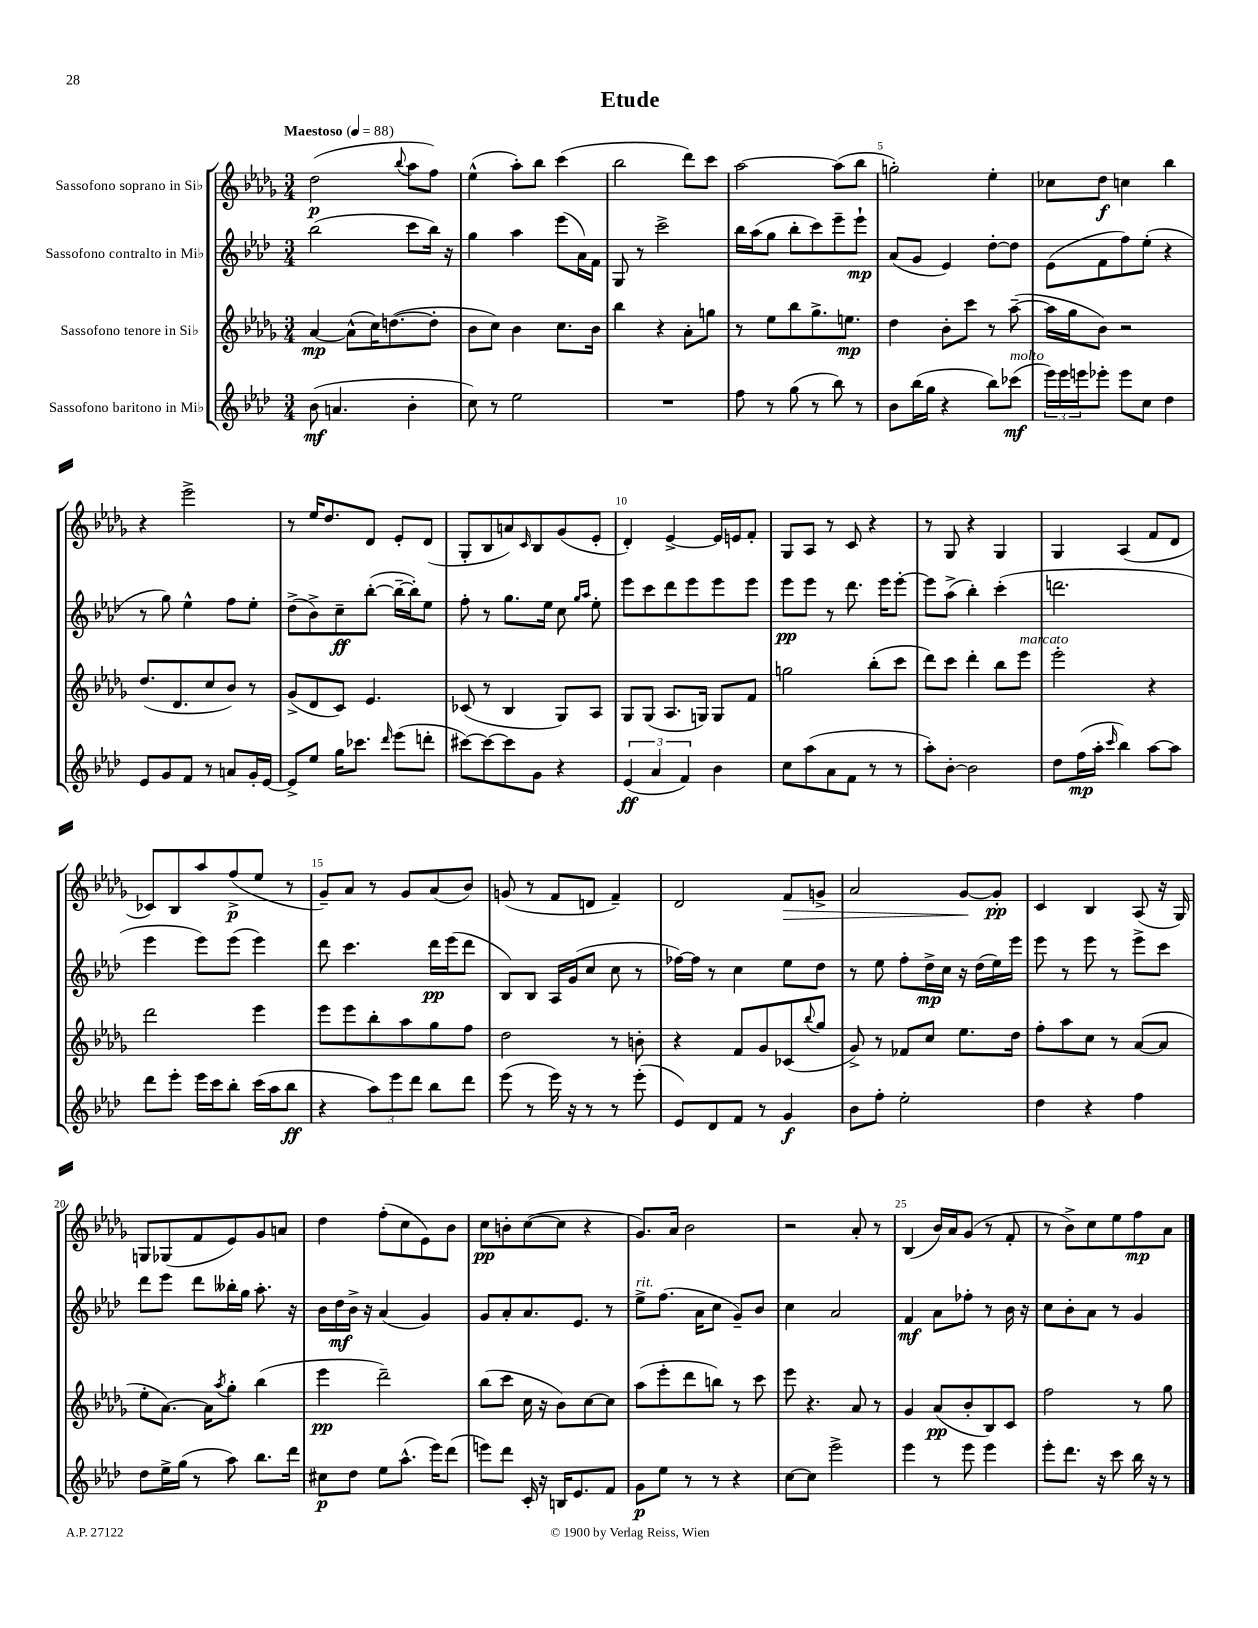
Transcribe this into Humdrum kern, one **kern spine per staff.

**kern	**kern	**kern	**kern
*staff4	*staff3	*staff2	*staff1
*clefG2	*clefG2	*clefG2	*clefG2
*k[b-e-a-d-]	*k[b-e-a-d-g-]	*k[b-e-a-d-]	*k[b-e-a-d-g-]
*M3/4	*M3/4	*M3/4	*M3/4
*MM88	*MM88	*MM88	*MM88
(8b-	[4a-	(2bb-	(2dd-
4.a	.	.	.
.	(8a-^^]	.	.
.	16cc)	.	.
.	([8.dd	.	.
.	.	.	8qqbb-
4b-'	.	8ccc	8aa-
.	8dd']	16bb-)	8ff)
.	.	16r	.
=	=	=	=
8cc)	8b-	4gg	(4ee-^^
8r	8cc)	.	.
2ee-	4b-	4aa-	8aa-')
.	.	.	8bb-
.	8.cc	(8eee-	(4ccc
.	.	16a-)	.
.	16b-	16f	.
=	=	=	=
2.r	4bb-	8G	2bb-
.	.	8r	.
.	4r	2ccc^	.
.	8a-'	.	8ddd-)
.	8gg	.	8ccc
=	=	=	=
8ff	8r	16bb-	[2aa-
.	.	(16aa-	.
8r	8ee-	8gg	.
(8gg	8bb-	8bb-'	.
8r	8.gg-^	8ccc)	.
8bb-)	.	8eee-~	(8aa-]
.	8.ee	.	.
8r	.	8eee-`	8bb-
=	=	=	=
8b-	4dd-	(8a-	2gg')
(16bb-	.	8g	.
16gg	.	.	.
4r	8b-'	4e-)	.
.	8ccc	.	.
8bb-)	8r	[8dd-'	4ee-'
(8ccc-	([8aa-~	8dd-]	.
=	=	=	=
24eee-)	16aa-]	(8e-	8cc-
24eee-	.	.	.
.	16gg-	.	.
24eee	.	.	.
8eee-'	8b-)	8f	8dd-
8eee-	2r	8ff)	4cc
8cc	.	(8ee-'	.
4dd-	.	4r	4bb-
=	=	=	=
8e-	(8.dd-	8r	4r
8g	.	8gg)	.
.	8.d-	.	.
8f	.	4ee-^^	2eee-^
8r	8cc	.	.
8a	8b-)	8ff	.
16g'	8r	8ee-'	.
[16e-	.	.	.
=	=	=	=
8e-^]	(8g-^	(8dd-^	8r
8ee-	8d-	8b-^)	16ee-
.	.	.	8.dd-
16gg	8c)	8cc~	.
8.ccc-	.	.	.
.	4.e-	([8bb-'	8d-
16qqddd-	.	.	.
(8eee-	.	16bb-~_	8e-'
.	.	16bb-'])	.
8ddd'	.	8ee-	(8d-
=	=	=	=
[8ccc#)	(8c-	8ff'	8G-'
8ccc#_	8r	8r	8B-
8ccc#]	4B-	8.gg	8a)
.	.	.	16qqc
8g	.	.	8B-
.	.	16ee-	.
4r	8G-)	8cc	(8g-
.	.	16qqgg	.
.	.	16qqaa-	.
.	8A-	8ee-'	8e-'
=	=	=	=
(6e-	8G-	8eee-	4d-')
.	(8G-	8ccc	.
6a-	.	.	.
.	8.A-	8ddd-	[4e-^
6f)	.	.	.
.	.	8eee-	.
.	16G)	.	.
4b-	8G	8eee-	16e-]
.	.	.	16e
.	8f	8eee-	8f'
=	=	=	=
8cc	2gg	8eee-	8G-
(8aa-	.	8eee-	8A-
8a-	.	8r	8r
8f	.	8.ddd-	8c
8r	(8bb-'	.	4r
.	.	16eee-	.
8r	8ccc	[8eee-'	.
=	=	=	=
8aa-')	8ddd-)	8eee-]	8r
[8b-'	8ccc	(8aa-^	8G-
2b-]	4ddd-'	4bb-')	4r
.	8bb-	(4ccc'	4G-
.	8eee-	.	.
=	=	=	=
8dd-	2eee-'	2.ddd	4G-
(16ff	.	.	.
16aa-'	.	.	.
16qqccc	.	.	.
4bb-)	.	.	(4A-
[8aa-	4r	.	8f
8aa-]	.	.	8d-
=	=	=	=
8ddd-	2ddd-	4eee-	8c-)
8eee-'	.	.	8B-
16eee-	.	8eee-)	8aa-
16ccc	.	.	.
8bb-'	.	(8eee-	(8ff^
(16ccc	4eee-	4eee-)	8ee-
16aa-	.	.	.
8bb-	.	.	8r
=	=	=	=
4r	8eee-	8ddd-	8g-~)
.	8eee-	4.ccc	8a-
12aa-)	8bb-'	.	8r
12eee-	.	.	.
.	8aa-	.	8g-
12ddd-	.	.	.
8bb-	8gg-	16ddd-	(8a-
.	.	(16eee-	.
8ddd-	8ff	8ddd-	8b-)
=	=	=	=
(8eee-	2dd-	8B-)	(8g
8r	.	8B-	8r
16eee-)	.	16A-	8f
16r	.	(16g	.
8r	.	8cc	8d
8r	8r	8cc	4f~)
(8eee-'	8b'	8r	.
=	=	=	=
8e-)	4r	[16ff-)	2d-
.	.	16ff-]	.
8d-	.	8r	.
8f	8f	4cc	.
8r	8g-	.	.
4g	(8c-	8ee-	8f
.	8qqbb-	.	.
.	8gg-	8dd-	8g^
=	=	=	=
8b-	8g-^)	8r	2a-
8ff'	8r	8ee-	.
2ee-'	8f-	8ff'	.
.	8cc	16dd-^	.
.	.	16cc	.
.	8.ee-	16r	[8g-
.	.	(16dd-	.
.	.	16ee-)	8g-']
.	16dd-	16eee-	.
=	=	=	=
4dd-	8ff'	8eee-	4c
.	8aa-	8r	.
4r	8cc	8eee-	4B-
.	8r	8r	.
4ff	([8a-	8eee-^	(8A-
.	8a-]	8ccc	16r
.	.	.	16G-)
=	=	=	=
8dd-	8ee-'	8ddd-	8G
16ee-^	[8.a-)	8eee-	(8G-
(16gg	.	.	.
8r	.	8ddd-	8f
.	16a-]	.	.
.	8qaa-	.	.
8aa-)	8gg-'	16bb--'	8e-)
.	.	16gg	.
8.bb-	(4bb-	8.aa-'	8g-
.	.	.	8a
16ddd-	.	16r	.
=	=	=	=
8cc#	4eee-	16b-	4dd-
.	.	16dd-	.
8dd-	.	16b-^	.
.	.	16r	.
8ee-	2ddd-~)	(4a-	(8ff'
(8.aa-^^	.	.	8cc
.	.	4g)	8e-)
16eee-)	.	.	.
(8ddd-	.	.	8b-
=	=	=	=
8eee)	(8bb-	8g	8cc
8ddd-	8ccc	8a-'	8b'
16c'	16cc	8.a-	([8cc
16r	16r	.	.
16B	8b-)	.	8cc]
8.e-	.	8.e-	.
.	[8cc	.	4r
8f	8cc]	8r	.
=	=	=	=
8g	(8aa-	8ee-^	8.g-)
8ee-	8eee-'	(8.ff	.
.	.	.	16a-
8r	8ddd-	.	2b-
.	.	16a-	.
8r	8bb)	8cc	.
4r	8r	8g~)	.
.	8ccc	8b-	.
=	=	=	=
[8cc	8eee-	4cc	2r
8cc]	4.r	.	.
2eee-^	.	2a-	.
.	8a-	.	8a-'
.	8r	.	8r
=	=	=	=
4eee-	4g-	4f	(4B-
8r	(8a-	8a-	16b-)
.	.	.	16a-
8eee-	8b-'	8ff-'	(8g-
4eee-	8B-)	8r	8r
.	8c	16b-	8f'
.	.	16r	.
=	=	=	=
8eee-'	2ff	8cc	8r
8.ddd-	.	8b-'	8b-^)
.	.	8a-	8cc
16r	.	.	.
8ccc	.	8r	8ee-
16bb-	8r	4g	8ff
16r	.	.	.
8r	8gg-	.	8a-
==	==	==	==
*-	*-	*-	*-
